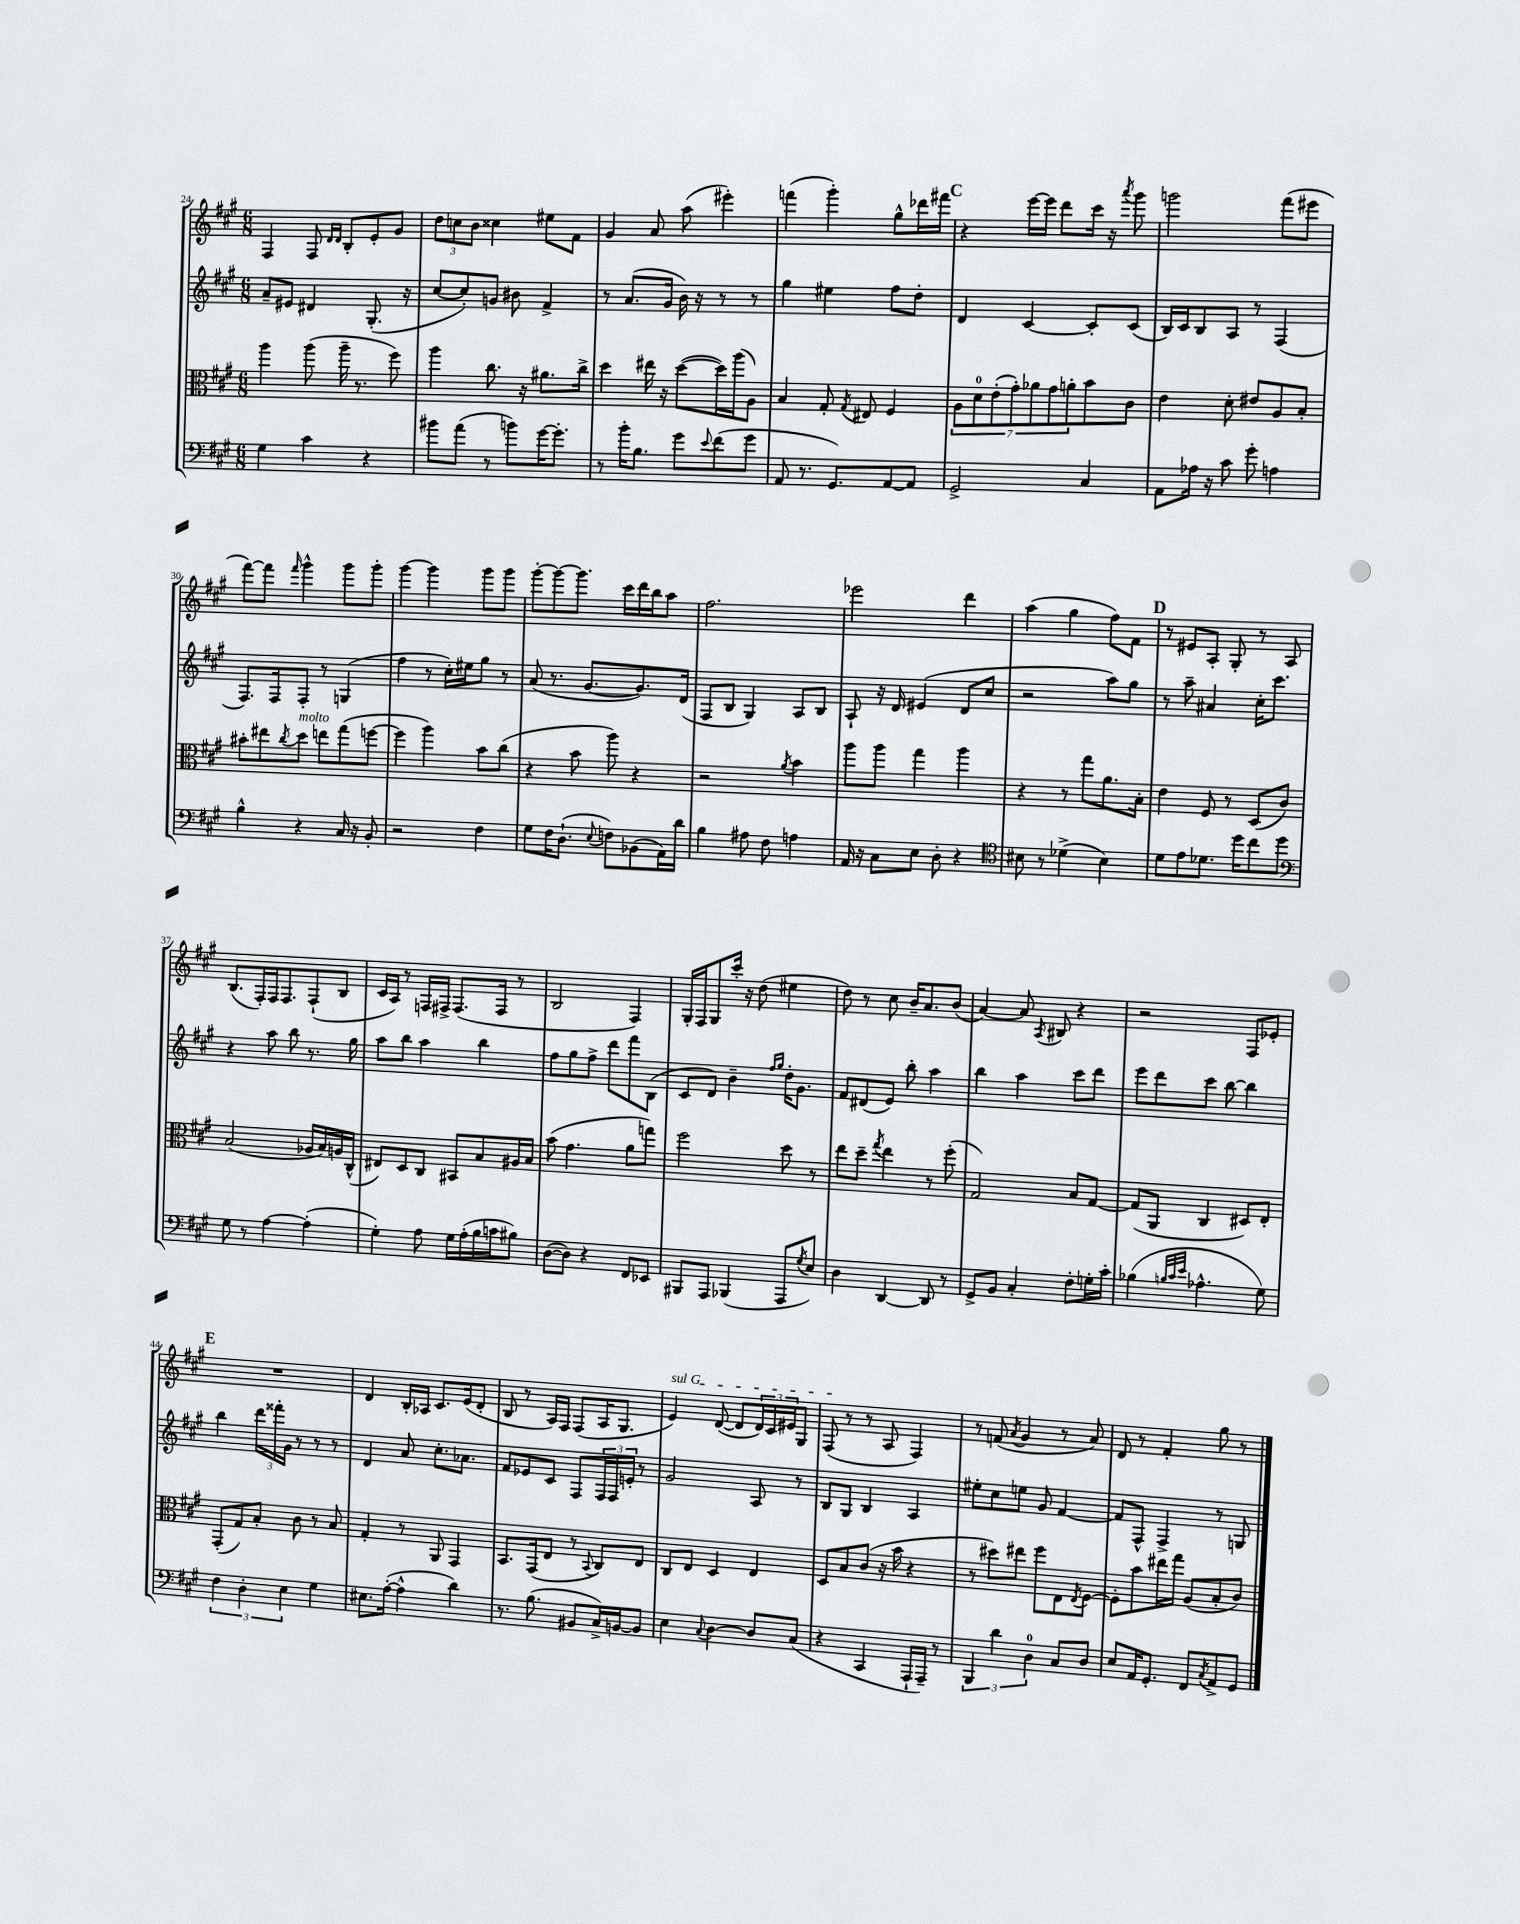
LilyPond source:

<<
\new StaffGroup <<
\new Staff = "s0" {
    \clef treble \key a \major \numericTimeSignature \time 6/8
    fis4 fis8 \grace { d'16 d'16 } b8-. e'8-. gis'8 |
    \tuplet 3/2 { d''8 c''8 b'8 } cisis''4 eis''8 fis'8 |
    gis'4 a'8 a''8( eis'''4-.) |
    f'''4( gis'''4-.) gis''8-^ des'''16 fis'''16 |
    \mark \markup { \bold "C" } r4 e'''16~ e'''16 d'''8 cis'''16 r16 \acciaccatura { a'''8 } gis'''8 |
    g'''2 fis'''8( eis'''8 |
    fis'''8~) fis'''8 \grace { fis'''16 } gis'''4-^ gis'''8 gis'''8-. |
    gis'''4~ gis'''4 gis'''8 gis'''8 |
    gis'''8~-. gis'''8~ gis'''8. cis'''16 d'''16 b''16 a''8 |
    fis''2. |
    ees'''2 d'''4 |
    a''4( gis''4 fis''8) fis'8 |
    \mark \markup { \bold "D" } r8 eis'8 a8-. gis8-. r8 a8 |
    b8.( fis16-.) fis16 fis8. fis8-!( b8 |
    cis'16 a16) r8 f16 fis16-> fis8.( fis16 r8 |
    b2 fis4) |
    gis16-. fis16 gis8 cis'''16-. r16 d''8( eis''4 |
    d''8) r8 cis''8 b'16-- a'8. b'8( |
    a'4~) a'8 \acciaccatura { a8 } bis8 r4 |
    r2 fis8 ees'8-. |
    \mark \markup { \bold "E" } R2. |
    d'4 b16-. aes16 cis'8. e'16( d'8-. |
    b8 r8 a16) fis16 fis8( a16 gis8. |
    \once \override TextSpanner.bound-details.left.text = \markup { \italic "sul G" } e'4\startTextSpan) d'8~( d'8 \tuplet 3/2 { d'16) cis'16 eis'16 } gis8 |
    fis8\stopTextSpan( r8 r8 a8 fis4) |
    r8 f'8( \acciaccatura { a'8 } gis'4 r8 a'8) |
    d'8 r8 fis'4-. gis''8 r8 \bar "|." |
}
\new Staff = "s1" {
    \clef treble \key a \major \numericTimeSignature \time 6/8
    a'8-- eis'8 dis'4 gis8.-.( r16 |
    cis''8~ cis''8-.) g'8 bis'8 fis'4-> |
    r8 a'8.( gis'16 b'16) r16 r8 r8 |
    gis''4 eis''4 fis''8 d''8-. |
    \mark \markup { \bold "C" } d'4 cis'4~ cis'8-. cis'8( |
    b16) cis'16 b8 a8 r8 fis4( |
    fis8.) fis16 fis8-. r8 g4( |
    fis''4 r8 cis''16-.) eis''16 gis''8 r8 |
    a'8( r8. gis'8.~ gis'8.) d'16( |
    fis8 b8 gis4) a8 b8 |
    a8-! r16 d'16 eis'4( d'8 cis''8 |
    r2 a''8) gis''8 |
    \mark \markup { \bold "D" } r8 a''8-- ais'4 cis''16-. cis'''8. |
    r4 a''8 b''8 r8. gis''16 |
    a''8 b''8 a''4 b''4 |
    fis''8 gis''8 fis''8-> d'''8 fis'''8 b8( |
    cis'8 d'8) b'4-- \grace { fis''16 gis''16 } d''16-. gis'8. |
    fis'8 dis'8( e'8) b''8-. a''4 |
    b''4 a''4 cis'''8 d'''8 |
    e'''8 d'''8 cis'''8 b''8~ b''4 |
    \mark \markup { \bold "E" } b''4 \tuplet 3/2 { d'''16 fisis'''16-. gis'16 } r8 r8 r8 |
    d'4 a'8 cis''8.-. aes'8. |
    fis'8 ees'8 cis'8 fis8 \tuplet 3/2 { fis16 fis16 e'16-. } r8 |
    gis'2 a8 r8 |
    b8 gis8 b4 a4 |
    eis''8-. cis''8 e''8 gis'8 fis'4~ |
    fis'8 fis8-^ fis4-> r8 g8 \bar "|." |
}
\new Staff = "s2" {
    \clef alto \key a \major \numericTimeSignature \time 6/8
    a''4 a''8( a''16-- r8. fis''8) |
    a''4 cis''8. r16 ais'8. cis''16-> |
    d''4 eis''16 r16 d''8~( d''16) a''16( a8) |
    b4 gis8-. \acciaccatura { gis8 } eis8 fis4 |
    \mark \markup { \bold "C" } \tuplet 7/4 { a8 d'8-0 e'8-.( gis'8-.) aes'8 gis'8 a'8-. } b'8 cis'8 |
    e'4 d'8-. eis'8 a8 b8-. |
    bis'8-. eis''8 \acciaccatura { cis''8 } d''8^\markup { \italic "molto" } e''8 gis''8( f''8~ |
    f''4 a''4) b'8 cis''8( |
    r4 b'8 a''8) r4 |
    r2 \acciaccatura { a'8 } b'4 |
    a''8 a''8 gis''4 a''4 |
    r4 r8 gis''8 a'8. b16-. |
    \mark \markup { \bold "D" } e'4 fis8 r8 d8( cis'8) |
    b2( aes16 b16) a16 cis16-^( |
    eis8) d8 cis8 bis,8 b8 ais16 b16 |
    b'8( gis'4. a'8 g''8) |
    fis''2 d''8 r8 |
    e''8 d''8-- \acciaccatura { gis''8 } e''4 r8 fis''8-.( |
    gis2) b8 gis8~ |
    gis8( a,8 cis4 dis8) e8-. |
    \mark \markup { \bold "E" } gis,8-.( gis8) b8-. cis'8 r8 b8 |
    gis4-. r8 a,8 gis,4 |
    b,8. gis,16( e8 r8 \appoggiatura { b,8 } cis8) e8 |
    cis8 e8 d4 e4 |
    d8 b8 cis'8( r16 b'16 r4 |
    r8 dis''8) eis''8 fis''8 e8 \acciaccatura { e8 } fis8~ |
    fis8-. b'8 eis''16 gis''16 a8( b8-. cis'8) \bar "|." |
}
\new Staff = "s3" {
    \clef bass \key a \major \numericTimeSignature \time 6/8
    gis4 cis'4 r4 |
    bis'8 a'8( r8 b'8) gis'16~ gis'8.-. |
    r8 b'16-. b8. gis'8 \appoggiatura { e'8 } fis'8( gis'8 |
    a,8 r8. gis,8.) a,8~ a,8 |
    \mark \markup { \bold "C" } gis,2-> cis4 |
    a,8 aes16 r16 cis'8 gis'8-. a4 |
    b4-^ r4 cis16 r16 b,8-. |
    r2 fis4 |
    gis8 fis16 d8.-!( \appoggiatura { e8 } f8) bes,8( a,16) d'16 |
    b4 ais8 fis8 a4 |
    a,16 r16 cis8 e8 d8-. r4 |
    \clef tenor bis8 r8 des'4->( bis4) |
    \mark \markup { \bold "D" } d'8 e'8 des'8. d''16 cis''8 d''8 |
    \clef bass gis8 r8 a4~ a4-.( |
    gis4-.) a8 gis16 a16-.( b16 c'16 bis8) |
    d8~( d8) r4 fis,8 ees,8 |
    bis,,8 a,,8 bes,,4( a,,8 \acciaccatura { gis8 } e8) |
    d4 d,4~ d,8 r8 |
    gis,8-> b,8 cis4-. fis8-. g16-. cis'16-. |
    bes4( \grace { b32 cis'32 e'32 } aes4.-^ gis8) |
    \mark \markup { \bold "E" } \tuplet 3/2 { fis4 d4-. e4 } gis4 |
    eis8. a16~-.( a4-^ d'4) |
    r8. b8.( bis,8 cis16->) b,16~ b,8 |
    e4 \appoggiatura { cis8 } d4~ d8 cis8( |
    r4 cis,4 a,,16-! a,,16--) r8 |
    \tuplet 3/2 { b,,4 d'4 d4-0 } cis8 d8 |
    e8 a,16 gis,8.-. fis,8 \acciaccatura { cis8 } a,8-> gis,8 \bar "|." |
}
>>
>>
\layout { \context { \Score currentBarNumber = #24 } }
